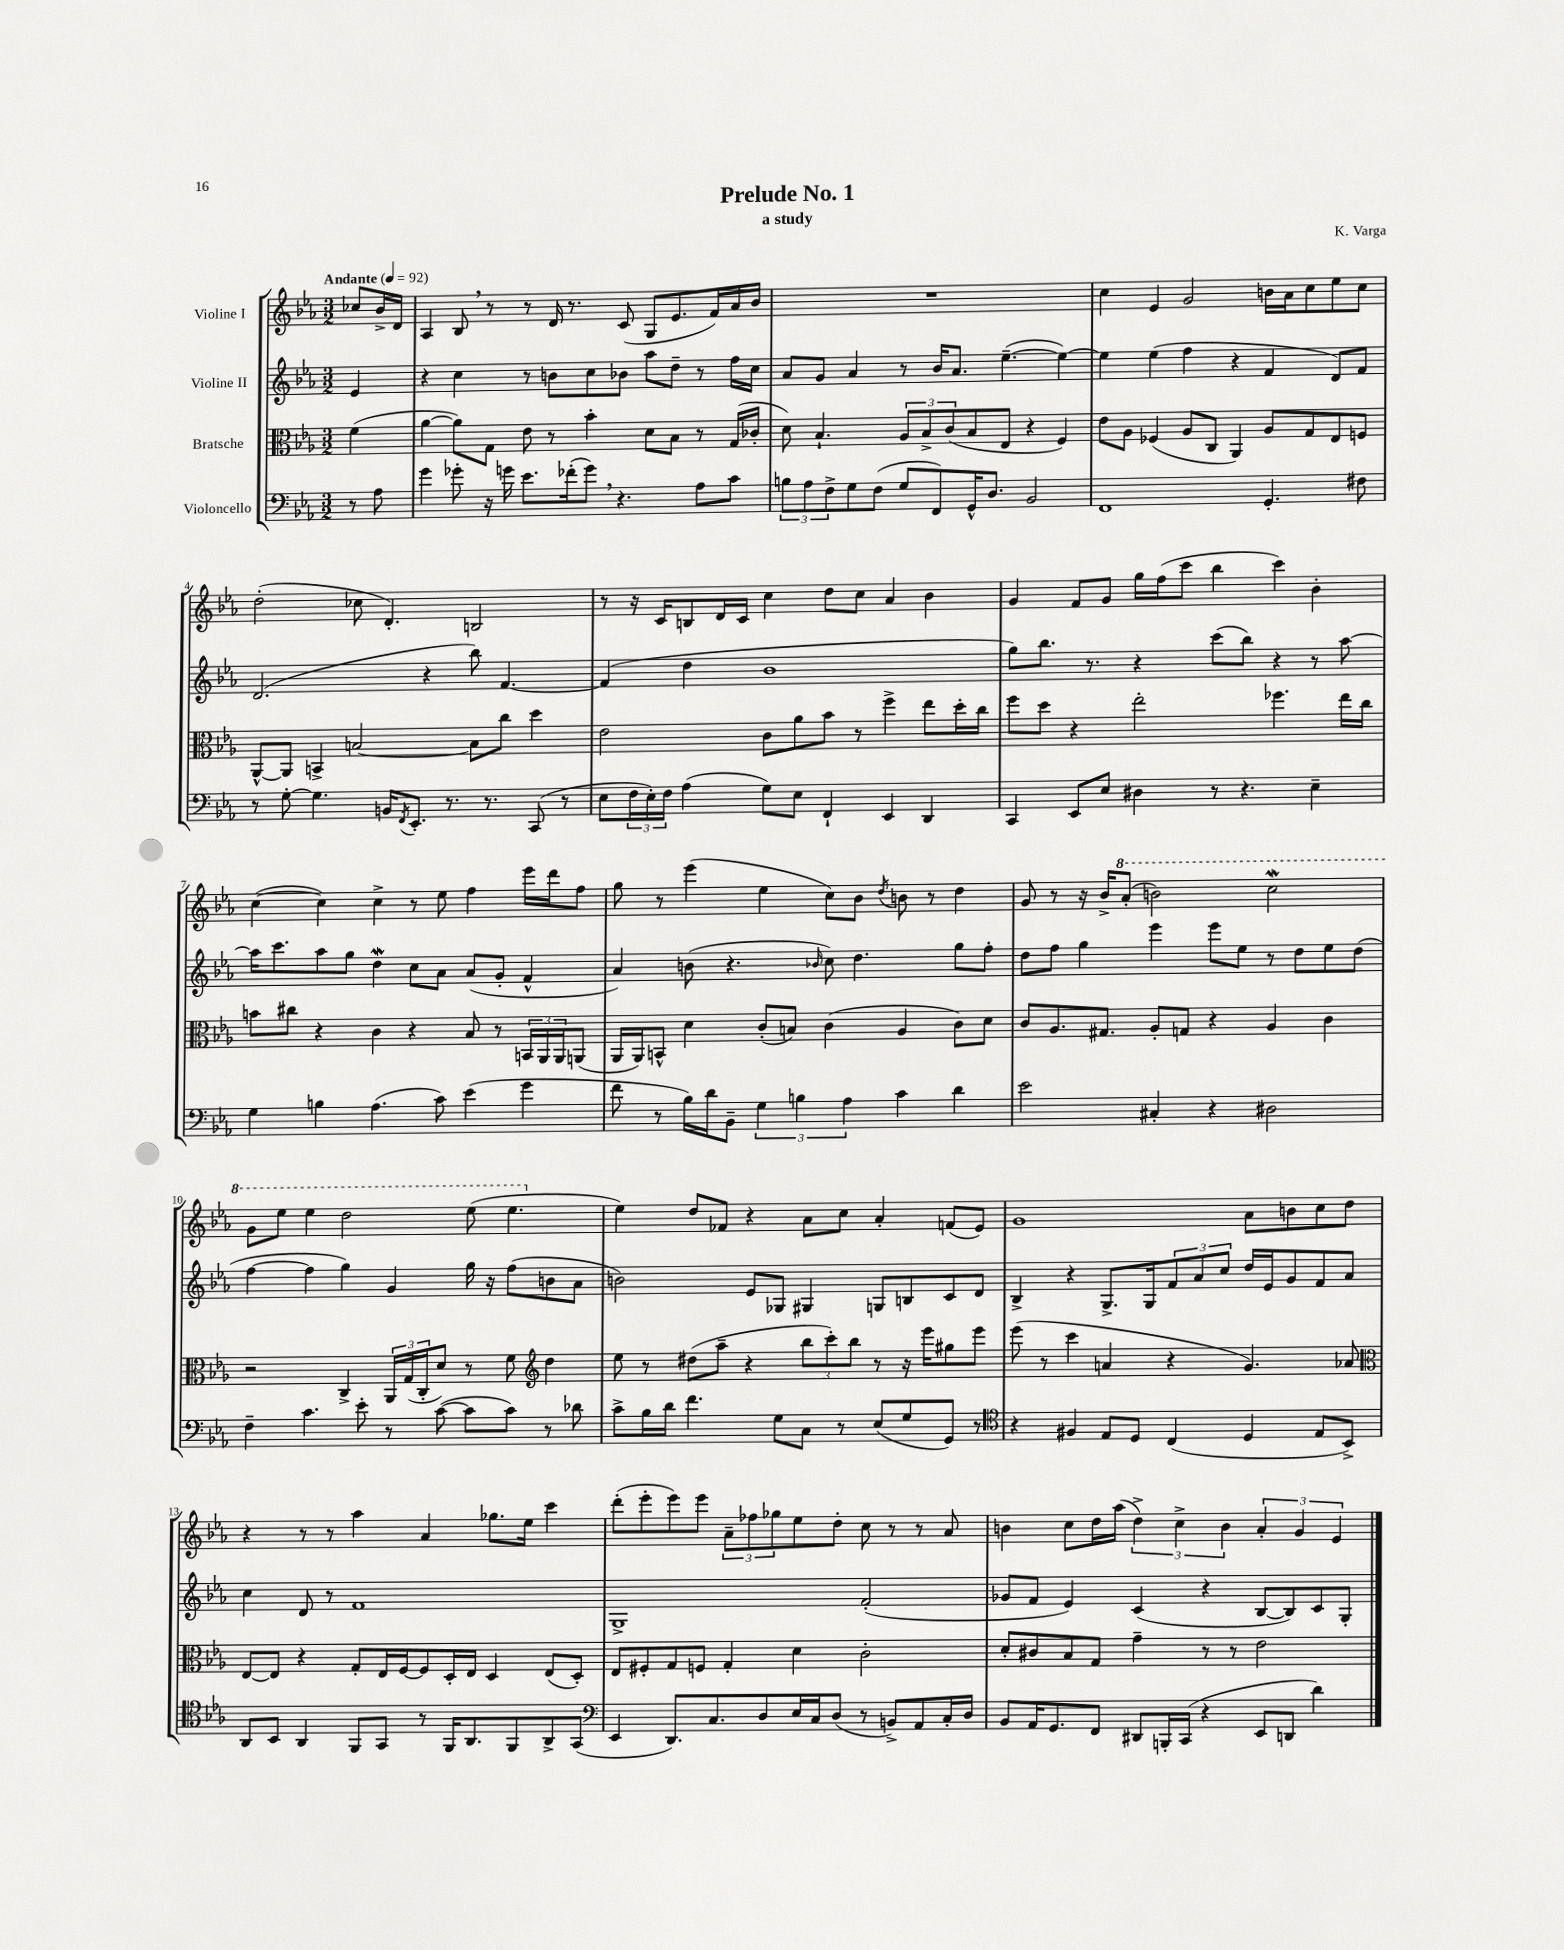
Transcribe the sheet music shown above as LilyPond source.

\header { title = "Prelude No. 1" composer = "K. Varga" subtitle = "a study" }
<<
\new StaffGroup <<
\new Staff = "s0" \with { instrumentName = "Violine I" } {
    \clef treble \key ees \major \numericTimeSignature \time 3/2 \partial 4 \tempo "Andante" 4 = 92
    ces''8 bes'16-> d'16 |
    aes4 bes8 \breathe r8 r8 d'16 r8. c'8( g8 ees'8. f'16) aes'16 bes'16 |
    R1. |
    c''4 ees'4 g'2 b'16 aes'16 c''8 ees''8 c''8 |
    d''2-.( ces''8 d'4.-.) b2 |
    r8 r16 c'16 b8 d'16 c'16 c''4 d''8 c''8 aes'4 bes'4 |
    g'4 f'8 g'8 g''16 f''16( c'''8 bes''4 c'''4) bes'4-. |
    c''4~( c''4) c''4-> r8 ees''8 f''4 ees'''16 d'''16 f''8 |
    g''8 r8 ees'''4( ees''4 c''8) bes'8 \acciaccatura { d''8 } b'8 r8 d''4 |
    g'8 r8 r16 bes'16-> \ottava #1 aes''8-.( b''2) c'''2\mordent |
    g''8 ees'''8 ees'''4 d'''2 ees'''8( ees'''4. \ottava #0 |
    ees''4) d''8 fes'8 r4 aes'8 c''8 aes'4-. f'8( ees'8) |
    g'1 aes'8 b'8 c''8 d''8 |
    r4 r8 r8 aes''4 aes'4 ges''8. ees''16 c'''4 |
    d'''8-.( ees'''8-. ees'''8) ees'''8 \tuplet 3/2 { aes'8-- fes''8 ges''8 } ees''8 d''8-. c''8 r8 r8 aes'8 |
    b'4 c''8 d''16 aes''16( \tuplet 3/2 { d''4->) c''4-> b'4 } \tuplet 3/2 { aes'4-. g'4 ees'4 } \bar "|." |
}
\new Staff = "s1" \with { instrumentName = "Violine II" } {
    \clef treble \key ees \major \numericTimeSignature \time 3/2 \partial 4
    ees'4 |
    r4 c''4 r8 b'8 c''8 bes'8 aes''8 d''8-- r8 f''16 c''16 |
    aes'8 g'8 aes'4 r8 bes'16 aes'8. ees''4.~--( ees''4~) |
    ees''4 ees''4( f''4 r4 f'4 d'8) f'8 |
    d'2.( r4 bes''8) f'4.~ |
    f'4( d''4 bes'1 |
    g''8) bes''8. r8. r4 c'''8( bes''8) r4 r8 aes''8~ |
    aes''16 c'''8. aes''8 g''8 d''4\mordent c''8 aes'8 aes'8( g'8-. f'4-^ |
    aes'4) b'8( r4. \grace { bes'16 } c''8) d''4. g''8 f''8-. |
    d''8 f''8 g''4 ees'''4 ees'''8 ees''8 r8 d''8 ees''8 d''8( |
    f''4~ f''4 g''4) g'4 g''16 r16 f''8( b'8 aes'8 |
    b'2) ees'8 ges8 gis4 g8 b8 c'8 d'8 |
    bes4-> r4 g8.-> g16 \tuplet 3/2 { f'8 aes'8 c''8 } d''16 ees'16 g'8 f'8 aes'8 |
    c''4 d'8 r8 f'1 |
    g1-> f'2-.( |
    ges'8 f'8 ees'4) c'4( r4 bes8~ bes8) c'8 g8-. \bar "|." |
}
\new Staff = "s2" \with { instrumentName = "Bratsche" } {
    \clef alto \key ees \major \numericTimeSignature \time 3/2 \partial 4
    f'4( |
    aes'4~ aes'8) g8 ees'8 r8 bes'4-. d'8 bes8 r8 g16( ces'16-. |
    d'8) bes4.-! \tuplet 3/2 { aes8 bes8-> c'8( } bes8 ees8 r4 f4) |
    ees'8 aes8 fes4( aes8 c8 aes,4) aes8 g8 ees8 f8 |
    aes,8~-^ aes,8 b,4-> b2~ b8 c''8 d''4 |
    ees'2 c'8 aes'8 bes'8 r8 f''4-> ees''8 d''16-. c''16 |
    f''8 d''8 r4 ees''2-. fes''4. ees''16 c''16 |
    b'8 cis''8 r4 c'4 r4 bes8 r8 \tuplet 3/2 { b,16 aes,16 aes,16 } a,8( |
    aes,16 aes,16) b,8-^ d'4 c'8-.( b8) c'4( aes4 c'8) d'8 |
    c'8 aes8. gis8. aes8-. g8 r4 aes4 c'4 |
    r2 c4-> \tuplet 3/2 { aes,16 g16( c16-. } d'8) r8 f'8 \clef treble d''4 |
    ees''8 r8 dis''8( aes''8-- r4 \tuplet 3/2 { bes''8 c'''8-.) bes''8 } r8 r16 ees'''16 gis''8 ees'''8 |
    ees'''8( r8 c'''4 a'4 r4 g'4.) aes'8 |
    \clef alto ees8~ ees8 r4 g8-. ees16 f16~ f8 d16-. ees16 d4 ees8( d8-.) |
    ees8 fis8-. g8 f8 g4-. d'4 c'2-. |
    d'8-. cis'8 bes8 g8 g'4-- r8 r8 ees'2 \bar "|." |
}
\new Staff = "s3" \with { instrumentName = "Violoncello" } {
    \clef bass \key ees \major \numericTimeSignature \time 3/2 \partial 4
    r8 aes8 |
    g'4 ges'8-. r16 g'16 ees'8. fes'16-.( g'8) \breathe r4. aes8 c'8 |
    \tuplet 3/2 { b8 aes8 f8-> } g8 f8( g8 f,8) g,16-^ d8. bes,2 |
    f,1 g,4.-. fis8 |
    r8 g8~-. g4. b,16 \acciaccatura { f,8 } ees,8.-. r8. r8. c,8( r8 |
    ees8 \tuplet 3/2 { f16 ees16-.) f16 } aes4( g8) ees8 f,4-! ees,4 d,4 |
    c,4 ees,8 ees8 dis4 r8 r4. ees4-- |
    g4 b4 aes4.( c'8) ees'4( g'4 |
    f'8 r8 bes16) d'16 bes,8-- \tuplet 3/2 { g4 b4 aes4 } c'4 d'4 |
    ees'2 cis4-. r4 dis2 |
    f4-- c'4. ees'8-. r8 c'8~( c'8 c'8) r8 des'8 |
    c'8-> bes16 d'16 f'4. g8 c8 r8 ees8( g8 g,8) r8 |
    \clef tenor r4 fis4 ees8 d8 c4( d4 ees8 bes,8->) |
    aes,8 bes,8 aes,4 f,8 g,8 r8 f,16 aes,8. f,8 aes,8-> g,8( |
    \clef bass ees,4 d,8.) c8. d8 ees16 c16 d8( r8 b,8->) aes,8 c16-. d16 |
    bes,8 aes,16 g,8. f,8 dis,8 b,,16-. c,16( r4 ees,8 d,8 d'4) \bar "|." |
}
>>
>>
